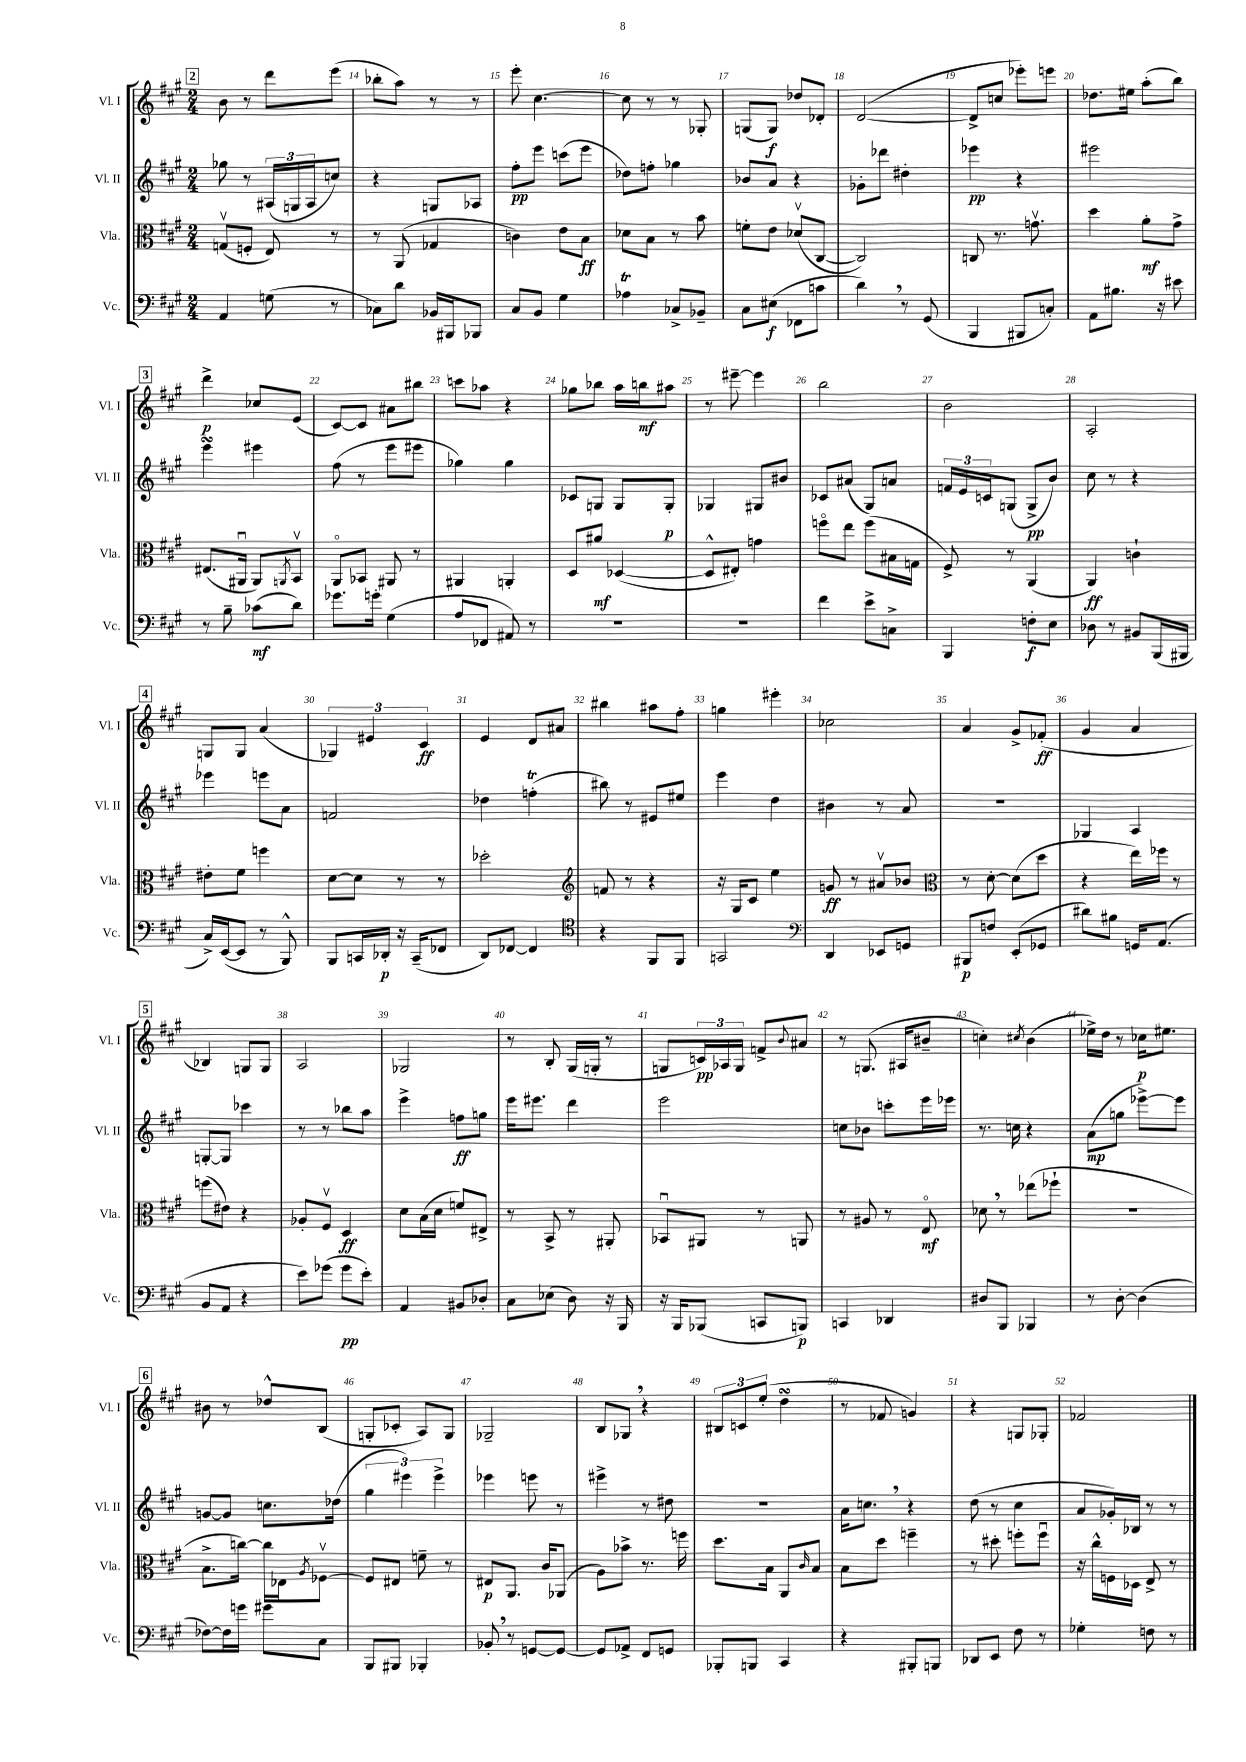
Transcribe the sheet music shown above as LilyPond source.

<<
\new StaffGroup <<
\new Staff = "s0" \with { instrumentName = "Vl. I" shortInstrumentName = "Vl. I" } {
    \clef treble \key a \major \numericTimeSignature \time 2/4
    \mark \markup { \box "2" } b'8 r8 d'''8 e'''8( |
    bes''8-. a''8) r8 r8 |
    e'''8-. cis''4.~ |
    cis''8 r8 r8 ges8-. |
    g8( g8\f) des''8 des'8-. |
    d'2~( |
    d'8-> c''8 ees'''8-.) e'''8 |
    des''8. eis''16 a''8-.( b''8) |
    \mark \markup { \box "3" } d'''4->\p ces''8 e'8( |
    cis'8~) cis'8 ais'8 bis''8 |
    c'''8 aes''8 r4 |
    ges''8 bes''8 a''16 b''16\mf ais''8 |
    r8 eis'''8~-- eis'''4 |
    b''2 |
    b'2 |
    a2-. |
    \mark \markup { \box "4" } g8 g8 a'4( |
    \tuplet 3/2 { ges4) eis'4 cis'4\ff } |
    e'4 d'8 ais'8 |
    bis''4 ais''8 fis''8-. |
    g''4 eis'''4-. |
    ces''2 |
    a'4 gis'8-> fes'8-.\ff( |
    gis'4 a'4 |
    \mark \markup { \box "5" } bes4) g8 g8 |
    a2 |
    ges2 |
    r8 b8-. gis16( g16-. r8 |
    g8 \tuplet 3/2 { c'16\pp) aes16 g16 } f'8-> \appoggiatura { b'8 } ais'8 |
    r8 g8.( ais16 bis'8-- |
    c''4-.) \acciaccatura { cis''8 } b'4( |
    ees''16->) d''16 r8 ces''16\p eis''8. |
    \mark \markup { \box "6" } bis'8 r8 des''8-^ b8( |
    g8-. ces'8-. a8) g8 |
    ges2-- |
    b8 ges8 \breathe r4 |
    \tuplet 3/2 { bis8 c'8 e''8-.( } d''4\turn |
    r8 fes'8 g'4) |
    r4 g8 ges8-. |
    fes'2 \bar "|." |
}
\new Staff = "s1" \with { instrumentName = "Vl. II" shortInstrumentName = "Vl. II" } {
    \clef treble \key a \major \numericTimeSignature \time 2/4
    \mark \markup { \box "2" } ges''8 r8 \tuplet 3/2 { ais16( g16 ais16 } c''8) |
    r4 g8 aes8 |
    fis''8-.\pp e'''8 c'''8( e'''8 |
    des''8) f''8-. ges''4 |
    bes'8 a'8 r4 |
    ges'8-. des'''8 dis''4-. |
    ees'''4\pp r4 |
    eis'''2 |
    \mark \markup { \box "3" } e'''4\turn eis'''4 |
    fis''8( r8 e'''8 eis'''8 |
    ges''4) ges''4 |
    ces'8 g8 g8 g8-.\p |
    ges4 gis8 bis'8 |
    ces'8 ais'8( gis8) a'8 |
    \tuplet 3/2 { f'16 e'16 c'16 } g8( g8->\pp b'8) |
    cis''8 r8 r4 |
    \mark \markup { \box "4" } ees'''4 e'''8 a'8 |
    f'2 |
    des''4 f''4-.\trill( |
    bis''8) r8 eis'8 eis''8 |
    e'''4 d''4 |
    bis'4 r8 a'8 |
    R2 |
    ges4 a4 |
    \mark \markup { \box "5" } g8~-. g8 ces'''4 |
    r8 r8 bes''8 a''8 |
    e'''4-> f''8\ff g''8 |
    e'''16 eis'''8. d'''4 |
    e'''2 |
    c''8 bes'8 c'''8-. e'''16 ees'''16 |
    r8. c''16 r4 |
    a'8\mp( g''8 ees'''8~->) ees'''8 |
    \mark \markup { \box "6" } g'8~ g'8 c''8. des''16( |
    \tuplet 3/2 { gis''4 eis'''4) eis'''4-> } |
    ees'''4 e'''8 r8 |
    eis'''4-> r8 dis''8 |
    r2 |
    a'16 c''8. \breathe r4 |
    d''8( r8 cis''4 |
    a'8 ges'16-.) bes16 r8 r8 \bar "|." |
}
\new Staff = "s2" \with { instrumentName = "Vla." shortInstrumentName = "Vla." } {
    \clef alto \key a \major \numericTimeSignature \time 2/4
    \mark \markup { \box "2" } g8\upbow( f8-. e8) r8 |
    r8 a,8( ges4 |
    c'4) e'8 b8\ff |
    des'8 b8 r8 b'8 |
    f'8-. e'8 des'8\upbow( cis8~ |
    cis2) |
    c8 r8. g'8.\upbow |
    d''4 a'8-.\mf gis'8-> |
    \mark \markup { \box "3" } eis8.( ais,16\downbow ais,8) \acciaccatura { a,8 } b,8\upbow |
    a,8\flageolet bes,8 ais,8 r8 |
    ais,4 a,4-. |
    d8 ais'8\mf des4~( |
    des8-^ eis8-.) g'4 |
    f''8\flageolet e''8 f''8( bis16 g16 |
    fis8->) r8 a,4( |
    a,4\ff) c'4-! |
    \mark \markup { \box "4" } eis'8-. fis'8 f''4 |
    d'8~ d'8 r8 r8 |
    des''2-. |
    \clef treble f'8 r8 r4 |
    r16 gis16 cis'8 e''4 |
    g'8\ff r8 ais'8\upbow bes'8 |
    \clef alto r8 d'8~-. d'8( d''8 |
    r4 e''16) fes''16 r8 |
    \mark \markup { \box "5" } f''8( eis'8) r4 |
    aes8-. fis8\upbow d4\ff |
    d'8 b16( d'16 f'8) eis8-> |
    r8 b,8-> r8 ais,8-. |
    bes,8\downbow ais,8 r8 a,8 |
    r8 ais8 r8 e8\flageolet\mf |
    des'8 \breathe r8 ees''8( fes''8-! |
    R2 |
    \mark \markup { \box "6" } b8.-> c''16~) c''16 ees16 \acciaccatura { a8 } fes8~\upbow |
    fes8 eis8 f'8-- r8 |
    eis8\p a,8. cis'16 aes,8( |
    a8) bes'8-> r8. f''16 |
    d''8. b16 a,8 \grace { cis'16 } b8 |
    b8 d''8 f''4-- |
    r8 dis''8-. f''8-. f''8\downbow |
    r16 cis''16-^ f16 des16 e8-> r8 \bar "|." |
}
\new Staff = "s3" \with { instrumentName = "Vc." shortInstrumentName = "Vc." } {
    \clef bass \key a \major \numericTimeSignature \time 2/4
    \mark \markup { \box "2" } a,4 g8( r8 |
    ces8) d'8 bes,16 bis,,16 bes,,8 |
    cis8 b,8 gis4 |
    aes4\trill ces8-> bes,8-- |
    cis8 eis8\f( fes,8 c'8 |
    d'4) \breathe r8 gis,8( |
    b,,4 bis,,8 c8-.) |
    a,8 bis8. r16 eis'8 |
    \mark \markup { \box "3" } r8 b8-- ces'8\mf( d'8) |
    ges'8. g'16-. gis4( |
    a8 fes,8 ais,8) r8 |
    R2 |
    R2 |
    fis'4 e'8-> c8-> |
    b,,4 f8-.\f e8 |
    des8 r8 bis,8 b,,16( bis,,16 |
    \mark \markup { \box "4" } cis16->) e,16~( e,8 r8 b,,8-^) |
    b,,8 c,16 des,16-.\p r16 c,16--( fes,8 |
    d,8) fes,8~ fes,4 |
    \clef tenor r4 fis,8 fis,8 |
    g,2 |
    \clef bass d,4 ees,8 g,8 |
    bis,,8\p f8 e,8-.( ges,8 |
    dis'8) bis8 g,16 a,8.( |
    \mark \markup { \box "5" } b,8 a,8 r4 |
    e'8) ges'8( ges'8\pp e'8-.) |
    a,4 bis,8 des8-. |
    cis8 ees8( d8) r16 b,,16 |
    r16 b,,16 bes,,8( c,8 b,,8\p) |
    c,4 des,4 |
    dis8 b,,8 bes,,4 |
    r8 d8~-. d4( |
    \mark \markup { \box "6" } fes8~) fes16 g'16 gis'8 cis8 |
    b,,8 bis,,8 bes,,4-. |
    bes,8-. \breathe r8 g,8~ g,8~ |
    g,8 aes,8-> fis,8 g,8 |
    bes,,8-. b,,8 cis,4 |
    r4 bis,,8-. b,,8 |
    des,8 e,8 fis8 r8 |
    ges4-. f8 r8 \bar "|." |
}
>>
>>
\layout { \context { \Score currentBarNumber = #13 \override BarNumber.break-visibility = ##(#f #t #t) barNumberVisibility = #all-bar-numbers-visible } }
